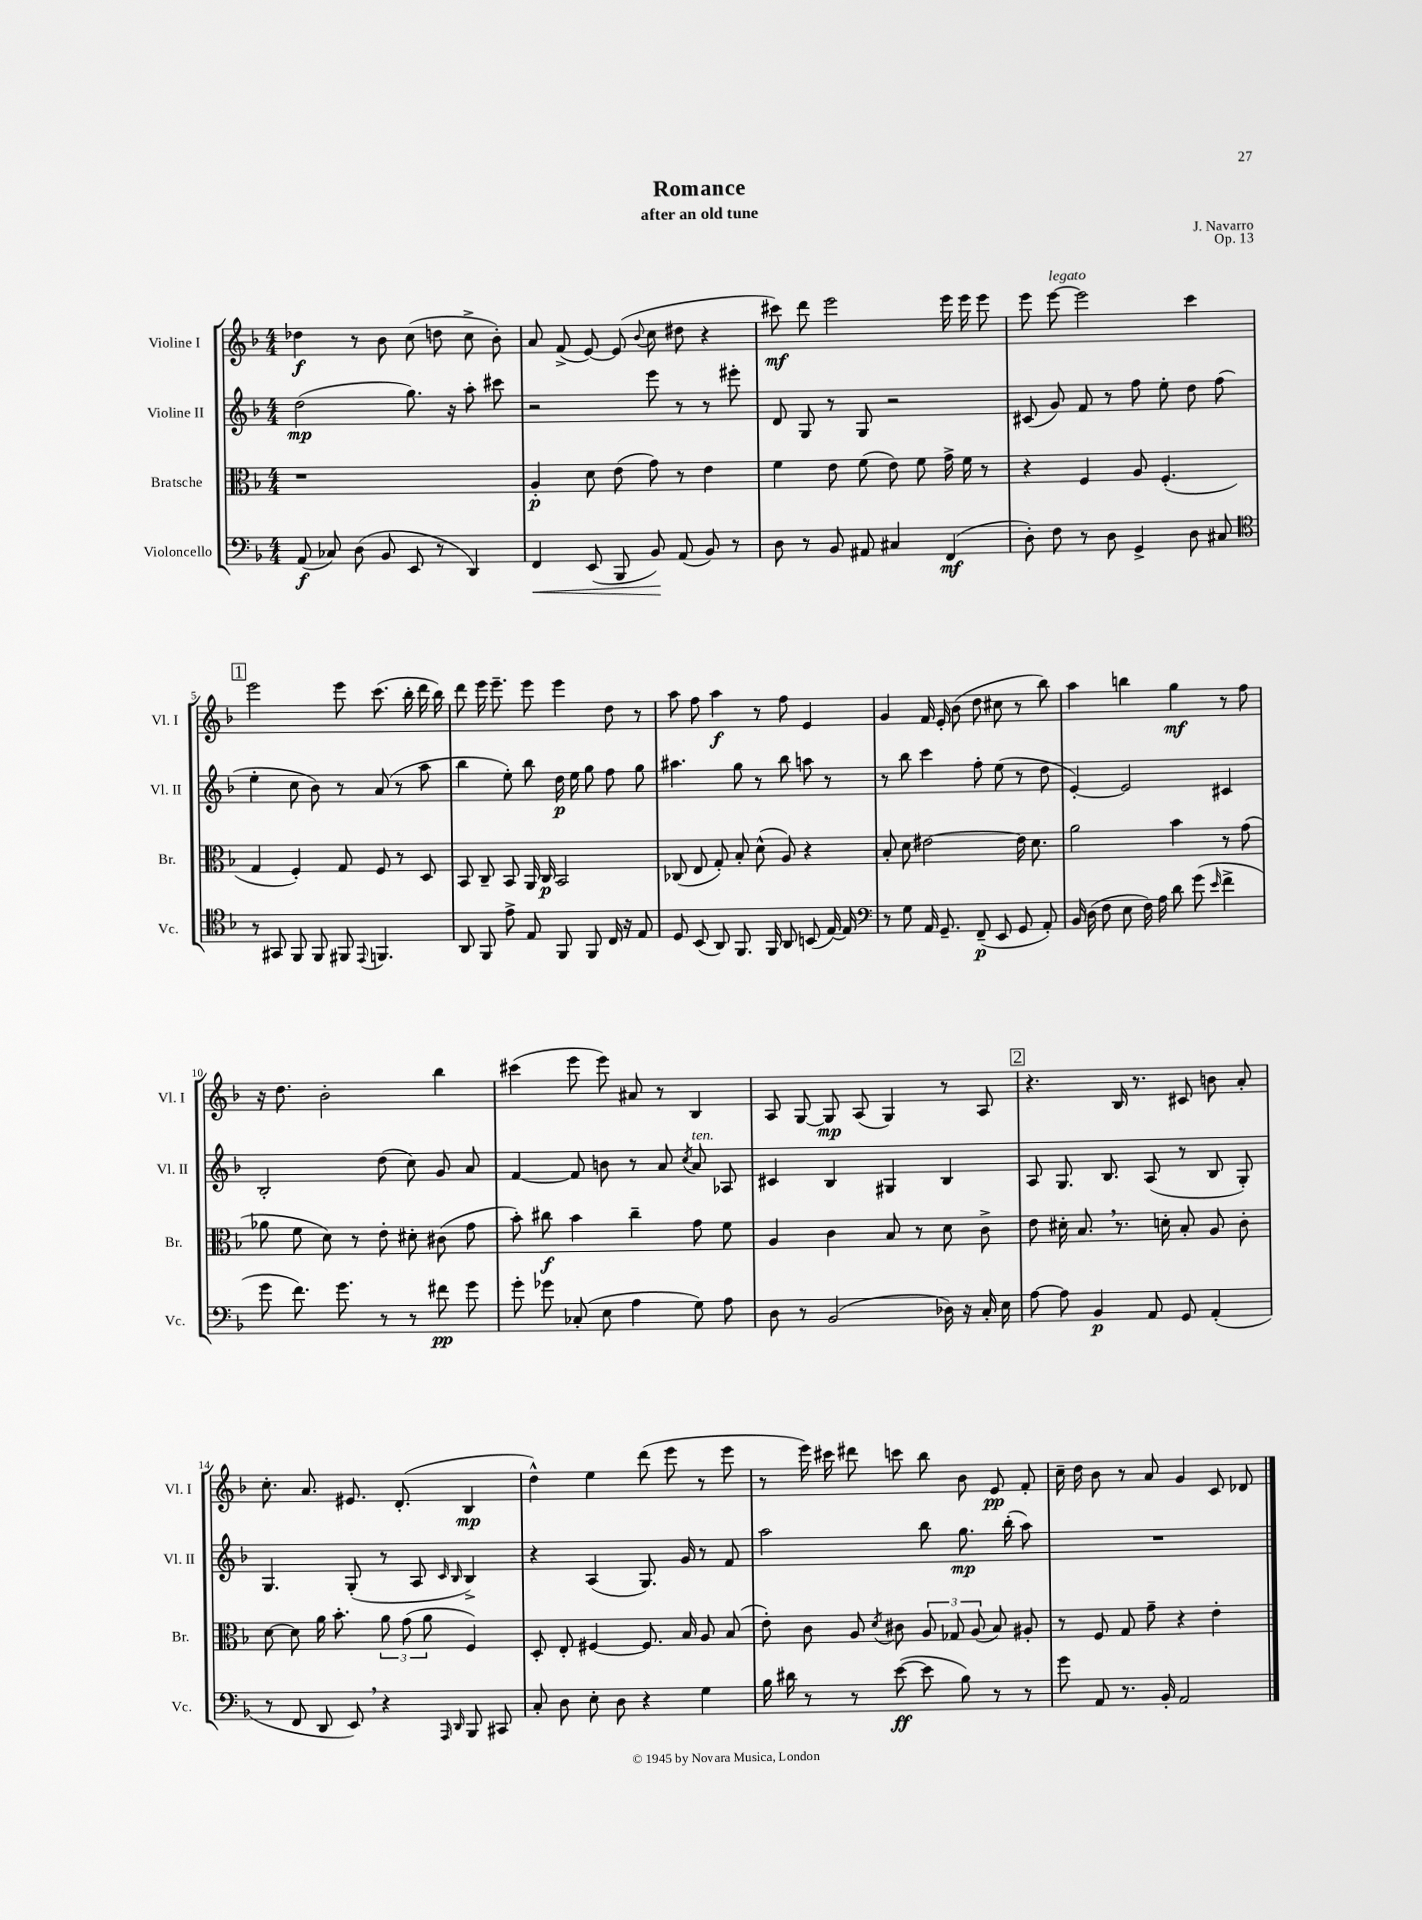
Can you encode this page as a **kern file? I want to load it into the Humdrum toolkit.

**kern	**kern	**kern	**kern
*staff4	*staff3	*staff2	*staff1
*clefF4	*clefC3	*clefG2	*clefG2
*k[b-]	*k[b-]	*k[b-]	*k[b-]
*M4/4	*M4/4	*M4/4	*M4/4
(8AA/	1r	(2dd\	4dd-\
8C-/)	.	.	.
(8D\	.	.	8r
8BB-/	.	.	8b-\
8EE/	.	8.gg\)	(8cc\
8r	.	.	8dd\
.	.	16r	.
4DD/)	.	8aa'\	8cc^\
.	.	8ccc#\	8b-'\)
=	=	=	=
4FF/	4A'/	2r	8a/
.	.	.	(8f^/
(8EE/	8d\	.	[8e/)
8BBB-/	(8e\	.	(8e/]
.	.	.	8qqb-/
8BB-/)	8g\)	8eee\	8cc\
(8AA/	8r	8r	8dd#\
8BB-/)	4e\	8r	4r
8r	.	8eee#'\	.
=	=	=	=
8D\	4f\	8d/	8ccc#\)
8r	.	8G/	8ddd\
8BB-/	8e\	8r	2eee\
8AA#/	(8f\	8G/	.
4C#/	8e\)	2r	.
.	8f\	.	.
(4FF/	16g^\	.	16eee\
.	16f\	.	16eee\
.	8r	.	8eee\
=	=	=	=
8D'\)	4r	(8c#/	8eee\
8F\	.	8g/)	[8eee\
8r	4F/	8f/	2eee\]
8D\	.	8r	.
4GG^/	8A/	8ff\	.
.	(4.F'/	8ee'\	.
8D\	.	8dd\	4ccc\
8C#/	.	(8ff\	.
=	=	=	=
*clefC4	*	*	*
8r	4G/	4ee'\	2eee\
8GG#/	.	.	.
8FF/	4F'/)	8cc\	.
8FF/	.	8b-\)	.
8FF#/	8G/	8r	8eee\
8qqEE/	.	.	.
4.FF/	8F/	(8a/	(8.ccc\
.	8r	8r	.
.	.	.	16bb-'\
.	8D/	8aa\	16ddd\
.	.	.	16bb-\)
=	=	=	=
8AA/	8BB-/	4bb-\	8ddd\
8FF/	8C~/	.	16eee\
.	.	.	8.eee~\
8e^\	8BB-/	8ee'\)	.
8E/	16AA/	8bb-\	8eee\
.	16C/	.	.
8FF/	2BB-/	16dd\	4eee\
.	.	16ee\	.
8FF/	.	8gg\	.
16C/	.	8ff\	8dd\
16r	.	.	.
8E/	.	8gg\	8r
=	=	=	=
8D/	(8C-/	4.aa#\	8aa\
(8BB-/	8E/	.	8ff\
8AA/)	8G'/)	.	4aa\
8.FF/	8B-'/	8gg\	.
.	(8d^^\	8r	8r
16FF/	.	.	.
8AA/	8A/)	8bb-\	8ff\
(8BB/	4r	8aa\	4e/
[16E/)	.	8r	.
16E/]	.	.	.
=	=	=	=
*clefF4	*	*	*
8r	8B-'/	8r	4g/
8G\	8d\	8bb-\	.
16AA/	[2e#\	4ccc\	16f/
8.GG~/	.	.	16e'/
.	.	.	(8b-\
(8FF~/	.	8ff'\	8dd\
8EE/	.	(8ee\	8cc#\
8GG/	16e#\]	8r	8r
.	8.d\	.	.
8AA'/)	.	8dd\	8bb-\)
=	=	=	=
16BB-/	2a\	[4e'/)	4aa\
(16D\	.	.	.
8F\	.	.	.
8E\	.	2e/]	4bb\
16F\)	.	.	.
16A\	.	.	.
8d\	4b-\	.	4gg\
(8g\	.	.	.
16qqe/	.	.	.
4f^\	8r	4c#/	8r
.	(8g\	.	8ff\
=	=	=	=
8g\	8a-\	2B-'/	16r
.	.	.	8.dd\
8.f\)	8f\	.	.
.	8d\)	.	2b-'\
8.g\	.	.	.
.	8r	.	.
8r	8e'\	(8dd\	.
8r	8d#'\	8cc\)	.
8f#\	(8c#\	8g/	4bb-\
8g\	8g\	8a/	.
=	=	=	=
8g'\	8b-'\)	[4f/	(4ccc#\
8g-\	8cc#\	.	.
(8C-'/	4b-\	8f/]	8eee\
8E\	.	8b\	8eee\)
4A\	4cc#~\	8r	8a#/
.	.	8a/	8r
.	.	8qcc/	.
8G\)	8g\	8a/	4B-/
8A\	8f\	8A-/	.
=	=	=	=
8D\	4A/	4c#/	8A/
8r	.	.	[8G/
(2BB-/	4c\	4B-/	8G/]
.	.	.	(8A/
.	8B-/	4G#/	4G/)
.	8r	.	.
16D-\)	8d\	4B-/	8r
16r	.	.	.
16C'/	8c^\	.	8A/
16E\	.	.	.
=	=	=	=
[8A\	8e\	8A/	4.r
8A\]	16d#'\	8.G/	.
.	8.B-/	.	.
4BB-/	.	.	.
.	.	8.B-/	.
.	8.r	.	16B-/
.	.	.	8.r
8AA/	.	(8A/	.
.	16d'\	.	.
8GG/	8B-'/	8r	8c#/
(4AA'/	8A/	8B-/	8b\
.	8c'\	8G'/)	8a'/
=	=	=	=
8r	[8d\	4.G/	8.cc'\
8FF/	8d\]	.	.
.	.	.	8.a/
8DD/	16a\	.	.
.	8.b-'\	.	.
8EE/)	.	(8G'/	8.e#/
4r	12a\	8r	.
.	.	.	(8.d'/
.	(12g\	.	.
.	.	8A/	.
.	12a\	.	.
16qqAAA/	.	16qqc/	.
16qqDD/	.	16qqB-/	.
8BBB-/	4F/)	4B-^/)	4B-/
8CC#/	.	.	.
=	=	=	=
8C'/	8D'/	4r	4dd^^\)
8D\	8E'/	.	.
8E'\	[4F#/	(4A/	4ee\
8D\	.	.	.
4r	8.F#/]	8.G/)	(8ddd\
.	.	.	8eee\
.	16B-/	16g/	.
4G\	8A/	8r	8r
.	(8B-/	8f/	8eee\
=	=	=	=
16B-\	8e'\)	2aa\	8r
16d#\	.	.	.
8r	8c\	.	16eee\)
.	.	.	16ccc#\
8r	8A/	.	8ddd#\
.	8qd/	.	.
([8e\	8c#\	.	8ccc\
8e\]	12A/	8bb-\	8bb-\
.	12G-/	.	.
8B-\)	.	8.gg\	8b-\
.	(12A/	.	.
8r	8B-/)	.	8e/
.	.	(16bb-'\	.
8r	8A#'/	8aa\)	8f'/
=	=	=	=
8g\	8r	1r	16cc~\
.	.	.	16dd\
8AA/	8F/	.	8b-\
8.r	8G/	.	8r
.	8g~\	.	8a/
16BB-'/	.	.	.
2AA/	4r	.	4g/
.	4e'\	.	8c/
.	.	.	8d-/
==	==	==	==
*-	*-	*-	*-
